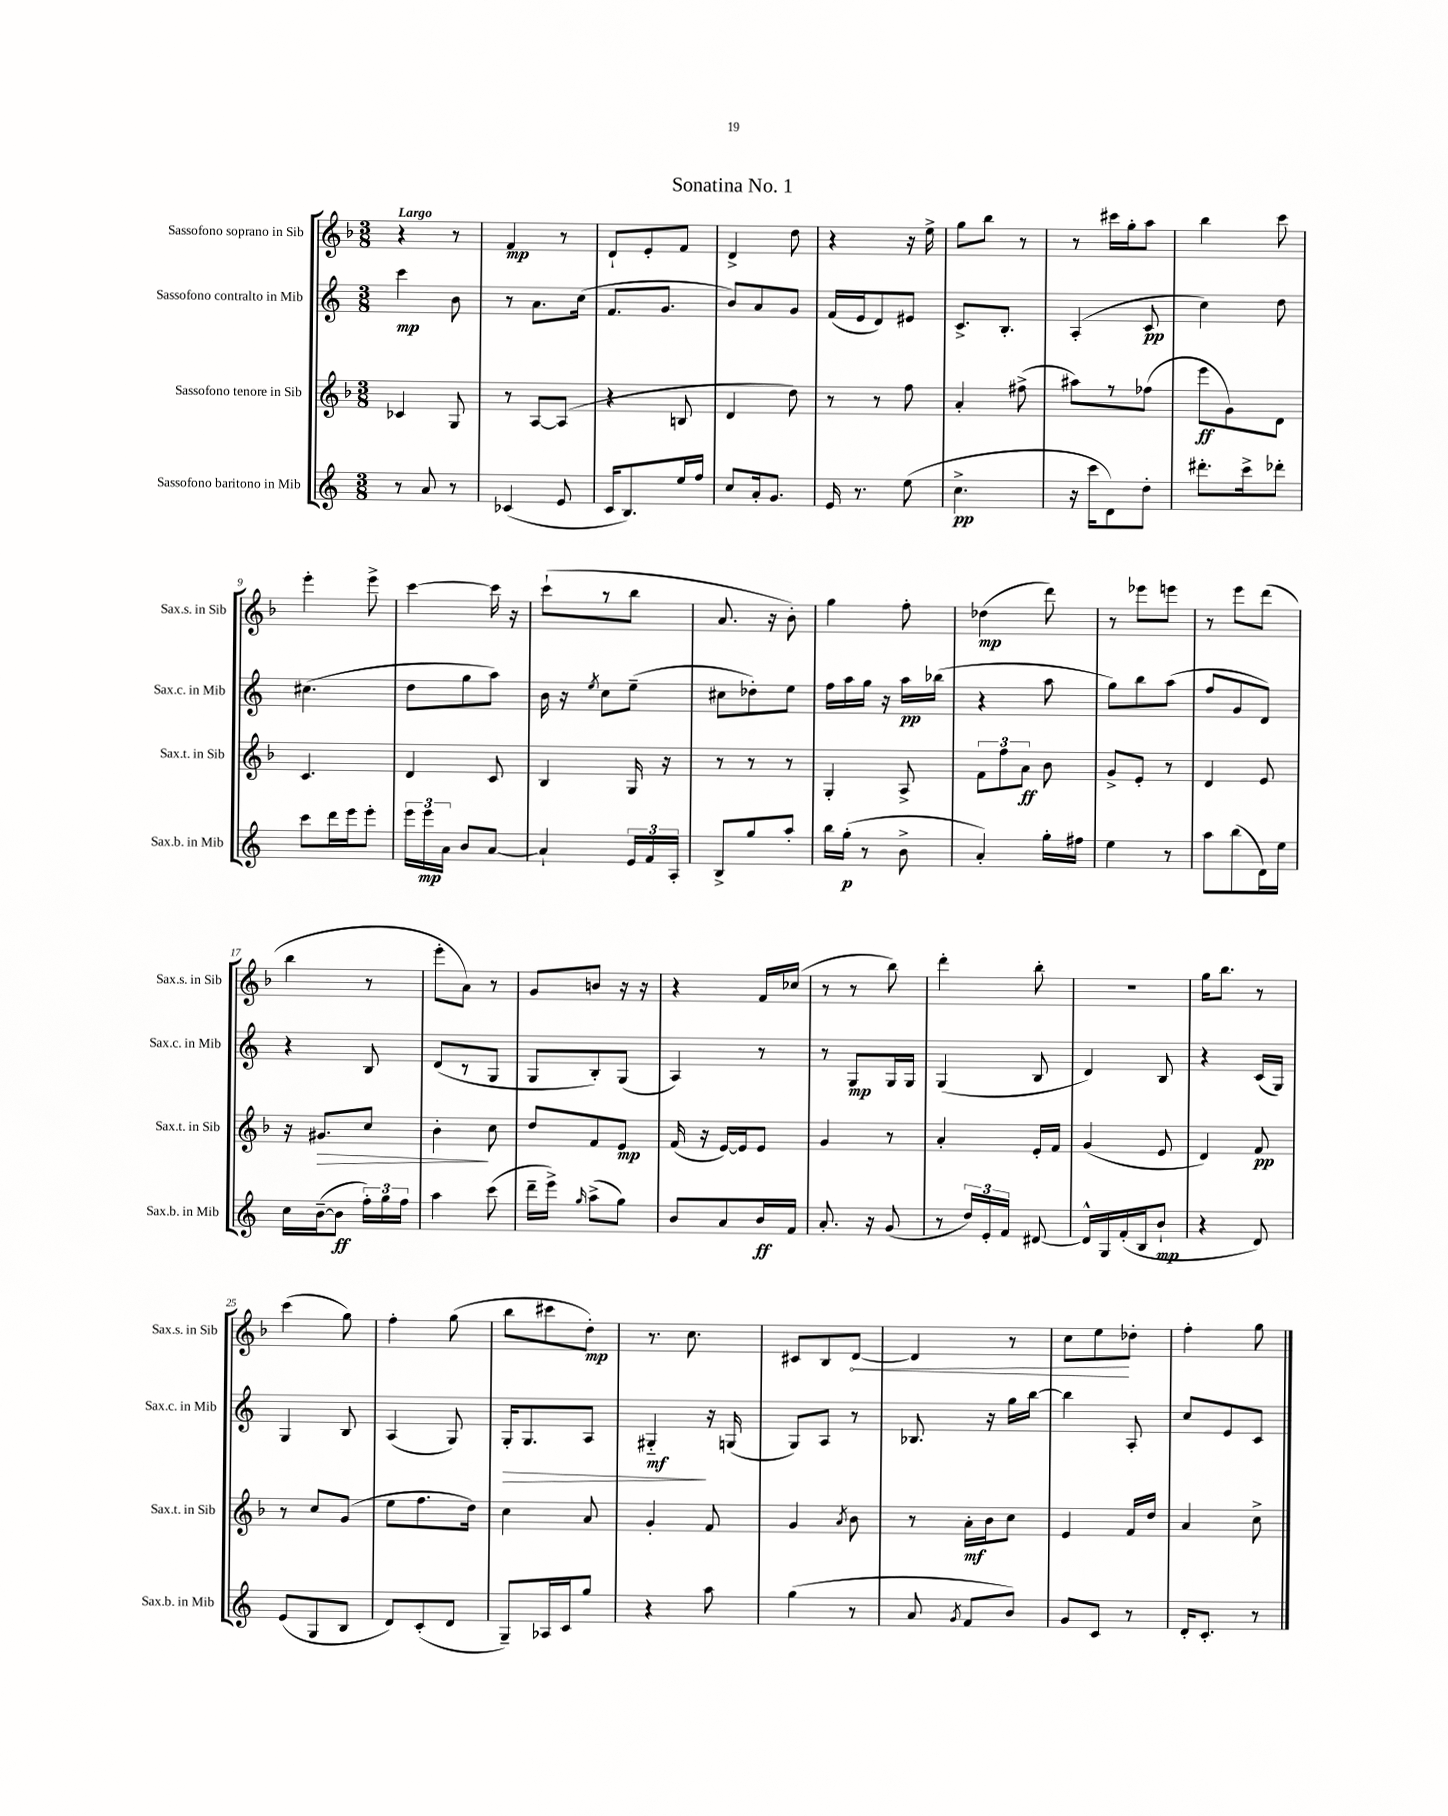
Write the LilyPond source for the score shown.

\header { title = "Sonatina No. 1" }
<<
\new StaffGroup <<
\new Staff = "s0" \with { instrumentName = "Sassofono soprano in Sib" shortInstrumentName = "Sax.s. in Sib" } {
    \clef treble \key f \major \numericTimeSignature \time 3/8 \tempo "Largo"
    \autoBeamOff r4 r8 |
    f'4\mp r8 |
    d'8[-! e'8-. f'8] |
    d'4-> d''8 |
    r4 r16 e''16-> |
    g''8[ bes''8] r8 |
    r8 cis'''16[ g''16-. a''8] |
    bes''4 c'''8 |
    e'''4-. e'''8-> |
    c'''4~ c'''16 r16 |
    c'''8[-!( r8 bes''8] |
    a'8. r16 bes'8-.) |
    g''4 f''8-. |
    des''4\mp( d'''8) |
    r8 ees'''8[ e'''8] |
    r8 e'''8[ d'''8]( |
    bes''4 r8 |
    e'''8[-. a'8]) r8 |
    g'8[ b'8] r16 r16 |
    r4 f'16[ ces''16]( |
    r8 r8 bes''8) |
    d'''4-. bes''8-. |
    r4. |
    g''16[ bes''8.] r8 |
    c'''4( g''8) |
    f''4-. g''8( |
    bes''8[ cis'''8 d''8]-.\mp) |
    r8. c''8. |
    cis'8[ bes8 \once \override Hairpin.circled-tip = ##t d'8]~\< |
    d'4 r8 |
    c''8[ e''8\! des''8]-. |
    f''4-. g''8 \bar "|." |
}
\new Staff = "s1" \with { instrumentName = "Sassofono contralto in Mib" shortInstrumentName = "Sax.c. in Mib" } {
    \clef treble \key c \major \numericTimeSignature \time 3/8
    \autoBeamOff c'''4\mp b'8 |
    r8 a'8.[ c''16]( |
    f'8.[ g'8.] |
    b'8[) a'8 g'8] |
    f'16[( e'16 d'8) eis'8] |
    c'8.[-> b8.]-. |
    a4-.( c'8\pp |
    c''4) d''8 |
    cis''4.( |
    d''8[ g''8 a''8]) |
    b'16 r16 \acciaccatura { e''8 } c''8[ e''8]--( |
    cis''8[ des''8-.) e''8] |
    f''16[ a''16 g''16] r16 a''16[\pp bes''16]( |
    r4 a''8 |
    g''8[) b''8 a''8]( |
    f''8[ g'8 d'8]) |
    r4 b8 |
    d'8[( r8 g8] |
    g8[ b8-.) g8]( |
    a4) r8 |
    r8 g8[\mp g16 g16] |
    g4( b8 |
    d'4) b8 |
    r4 c'16[( g16]) |
    g4 b8 |
    a4( g8) |
    g16[-.\> g8. a8] |
    gis4-_\mf\! r16 g16( |
    g8[) a8] r8 |
    bes8. r16 g''16[ b''16]~ |
    b''4 a8-. |
    c''8[ e'8 c'8] \bar "|." |
}
\new Staff = "s2" \with { instrumentName = "Sassofono tenore in Sib" shortInstrumentName = "Sax.t. in Sib" } {
    \clef treble \key f \major \numericTimeSignature \time 3/8
    \autoBeamOff ces'4 g8 |
    r8 a8[~ a8]( |
    r4 b8 |
    d'4 d''8) |
    r8 r8 f''8 |
    a'4-. fis''8->( |
    ais''8[) r8 fes''8]( |
    e'''8[\ff g'8) d'8] |
    c'4. |
    d'4 c'8 |
    bes4 g16 r16 |
    r8 r8 r8 |
    g4-. a8-> |
    \tuplet 3/2 { f'8[ f''8 a'8]\ff } bes'8 |
    g'8[-> e'8]-. r8 |
    d'4 e'8 |
    r16 gis'8.[\> c''8] |
    bes'4-.\! c''8 |
    d''8[ f'8 e'8]\mp |
    f'16( r16 e'16[~) e'16 e'8] |
    g'4 r8 |
    a'4-. e'16[-. f'16] |
    g'4( e'8 |
    d'4) f'8\pp |
    r8 c''8[ g'8]( |
    e''8[ f''8. d''16]) |
    c''4 a'8 |
    g'4-. f'8 |
    g'4 \acciaccatura { a'8 } bes'8 |
    r8 a'16[-.\mf bes'16 c''8] |
    e'4 f'16[ d''16] |
    a'4 c''8-> \bar "|." |
}
\new Staff = "s3" \with { instrumentName = "Sassofono baritono in Mib" shortInstrumentName = "Sax.b. in Mib" } {
    \clef treble \key c \major \numericTimeSignature \time 3/8
    \autoBeamOff r8 a'8 r8 |
    ces'4( e'8 |
    c'16[ b8.) e''16 f''16] |
    c''8[ a'16-. g'8.] |
    e'16 r8. e''8( |
    c''4.->\pp |
    r16 c'''16[ d'8) d''8]-. |
    dis'''8.[-. c'''16-> des'''8]-. |
    c'''8[ d'''16 e'''16 e'''8]-. |
    \tuplet 3/2 { e'''16[ e'''16\mp a'16] } b'8[ a'8]~ |
    a'4-! \tuplet 3/2 { e'16[ f'16 a16]-. } |
    b8[-> g''8 a''8]-. |
    b''16[ g''16]-.\p( r8 b'8-> |
    a'4-.) g''16[-. fis''16] |
    e''4 r8 |
    a''8[ b''8( d'16) e''16] |
    c''16[ b'16~--( b'8]\ff \tuplet 3/2 { f''16[-.) g''16 f''16] } |
    a''4 c'''8( |
    d'''16[-- e'''16]->) \grace { g''16 } a''8[->( g''8]) |
    b'8[ a'8 b'16\ff f'16] |
    a'8.-. r16 g'8( |
    r8 \tuplet 3/2 { d''16[) e'16-. f'16] } dis'8~ |
    dis'16[-^ g16 f'16-.( b16 b'8]-!\mp |
    r4 d'8) |
    e'8[( g8 b8] |
    d'8[) c'8-.( d'8] |
    g8[--) aes16 c'16 g''8] |
    r4 a''8 |
    g''4( r8 |
    a'8 \acciaccatura { g'8 } f'8[ b'8]) |
    g'8[ c'8] r8 |
    d'16[-. c'8.]-. r8 \bar "|." |
}
>>
>>
